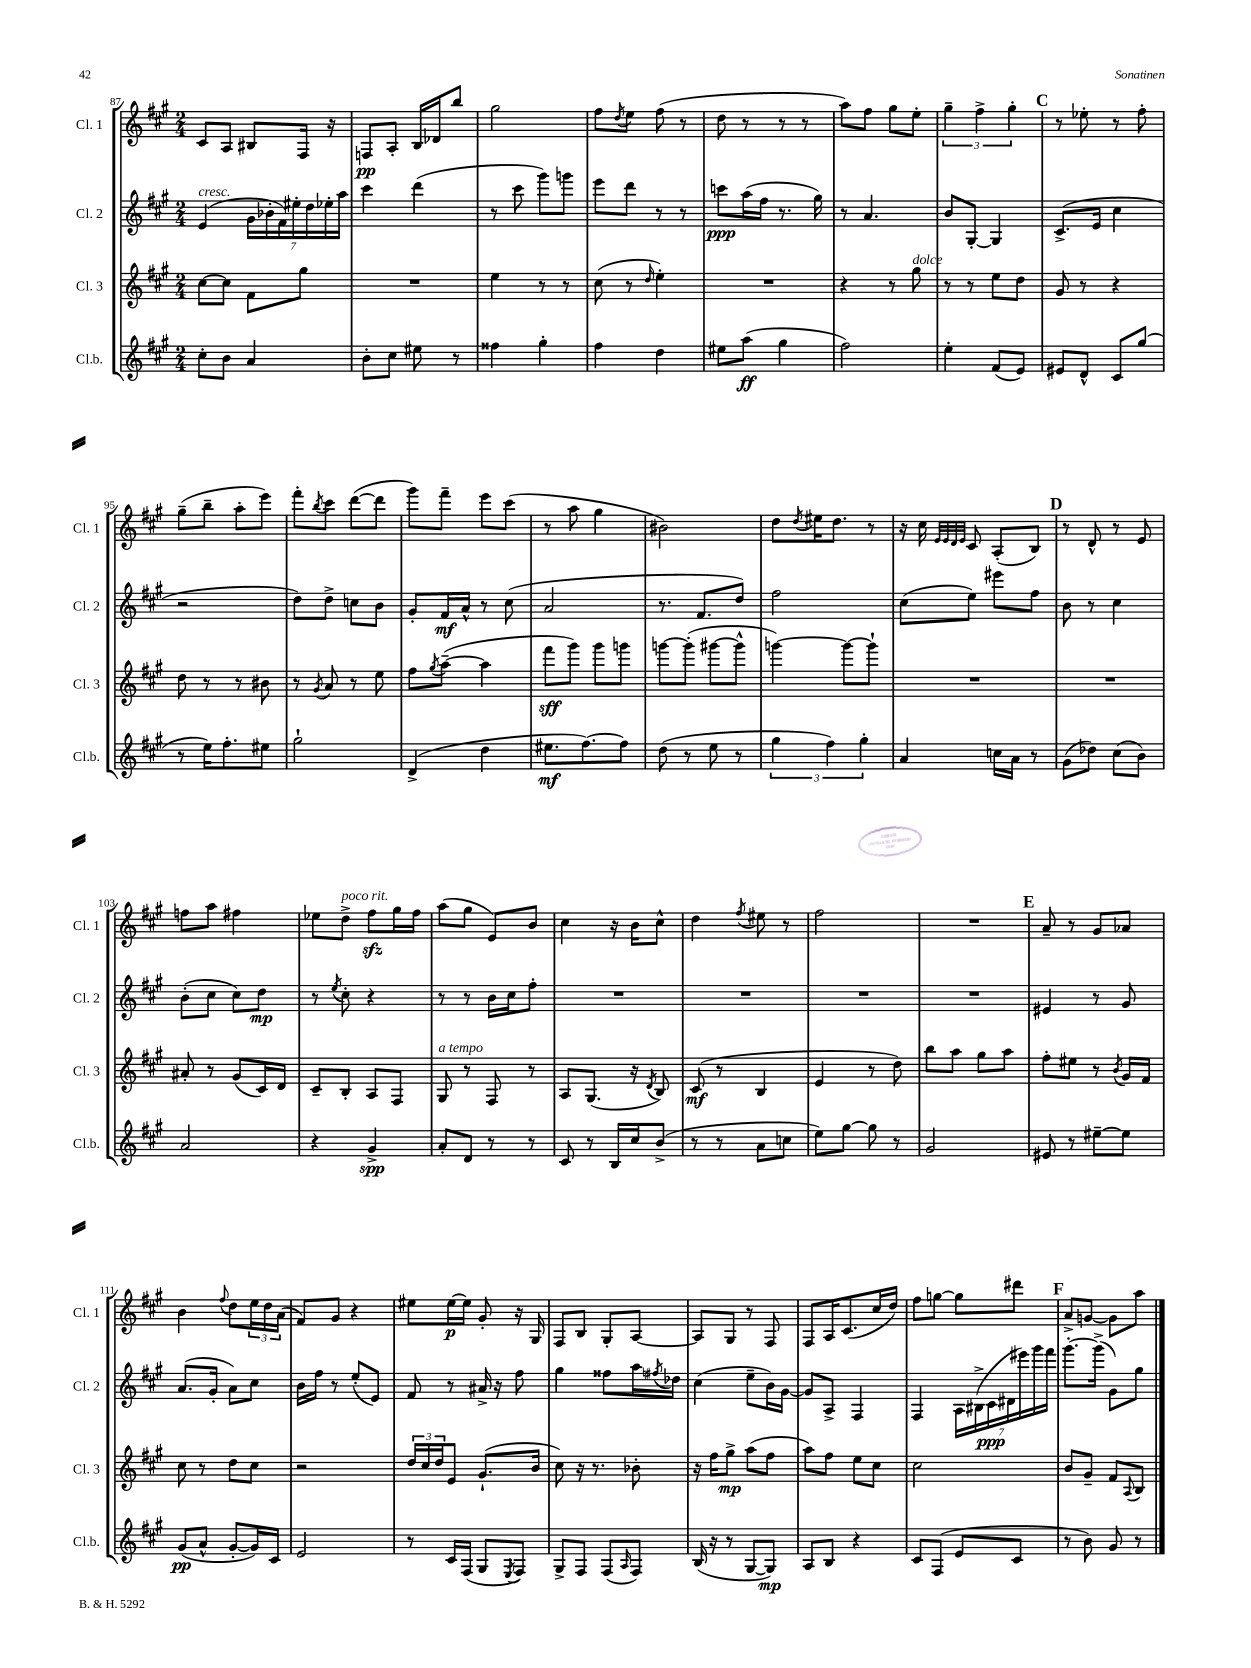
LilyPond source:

<<
\new StaffGroup <<
\new Staff = "s0" \with { instrumentName = "Cl. 1" shortInstrumentName = "Cl. 1" } {
    \clef treble \key a \major \numericTimeSignature \time 2/4
    cis'8 a8 bis8 fis16 r16 |
    f8\pp a8-. b16 des'16 b''8 |
    gis''2 |
    fis''8 \acciaccatura { d''8 } e''8 fis''8( r8 |
    d''8 r8 r8 r8 |
    a''8) fis''8 gis''8 e''8-. |
    \tuplet 3/2 { gis''4-- fis''4-> gis''4-. } |
    \mark \markup { \bold "C" } r8 ees''8-. r8 fis''8-. |
    gis''8--( b''8-- a''8-. e'''8) |
    fis'''8-. \acciaccatura { b''8 } cis'''8 d'''8~( d'''8 |
    gis'''8) fis'''8-- e'''8 cis'''8( |
    r8 a''8 gis''4 |
    bis'2) |
    d''8 \acciaccatura { d''8 } eis''16 d''8. r8 |
    r16 cis''16 \grace { e'32 e'32 d'32 e'32 } cis'8 a8-.( b8) |
    \mark \markup { \bold "D" } r8 d'8-^ r8 e'8 |
    f''8 a''8 fis''4 |
    ees''8 d''8->^\markup { \italic "poco rit." } fis''8\sfz gis''16 fis''16 |
    a''8( gis''8 e'8) b'8 |
    cis''4 r16 b'16 cis''8-^ |
    d''4 \acciaccatura { fis''8 } eis''8 r8 |
    fis''2 |
    R2 |
    \mark \markup { \bold "E" } a'8-- r8 gis'8 aes'8 |
    b'4 \appoggiatura { fis''8 } d''8 \tuplet 3/2 { e''16 d''16 a'16( } |
    fis'8) gis'8 r4 |
    eis''8 eis''16~\p eis''16 gis'8-. r16 gis16 |
    fis8 b8 gis8-. a8~ |
    a8 gis8 r8 fis8 |
    fis8 a16 cis'8.( cis''16 d''16) |
    fis''8 g''8~ g''8 dis'''8 |
    \mark \markup { \bold "F" } a'8-> g'8~ g'8 a''8 \bar "|." |
}
\new Staff = "s1" \with { instrumentName = "Cl. 2" shortInstrumentName = "Cl. 2" } {
    \clef treble \key a \major \numericTimeSignature \time 2/4
    e'4^\markup { \italic "cresc." }( \tuplet 7/4 { gis'16 bes'16-. fis'16) eis''16-. d''16 ees''16-. a''16 } |
    cis'''4 d'''4( |
    r8 cis'''8 gis'''8) g'''8 |
    e'''8 d'''8 r8 r8 |
    c'''8\ppp a''16( fis''16 r8. gis''16) |
    r8 a'4. |
    b'8 gis8~-. gis4 |
    \mark \markup { \bold "C" } cis'8.->( e'16 cis''4 |
    r2 |
    d''8) d''8-> c''8 b'8 |
    gis'8-. fis'16\mf a'16-^ r8 cis''8( |
    a'2 |
    r8. fis'8. d''8) |
    fis''2 |
    cis''8( e''8) eis'''8 fis''8 |
    \mark \markup { \bold "D" } b'8 r8 cis''4 |
    b'8-.( cis''8 cis''8) d''8\mp |
    r8 \acciaccatura { e''8 } cis''8-. r4 |
    r8 r8 b'16 cis''16 fis''8-. |
    R2 |
    R2 |
    R2 |
    R2 |
    \mark \markup { \bold "E" } eis'4 r8 gis'8 |
    a'8.( gis'16-. a'8) cis''8 |
    b'16 fis''16 r8 e''8-.( e'8) |
    fis'8 r8 ais'16-> r16 fis''8 |
    gis''4 fisis''8 a''16 \acciaccatura { fis''8 } des''16 |
    cis''4( e''8-- b'16) gis'16~ |
    gis'8 a8-> fis4 |
    fis4 \tuplet 7/4 { a16 bis16->( cis'16\ppp dis'16 eis'''16) gis'''16 fis'''16 } |
    \mark \markup { \bold "F" } gis'''8.~-. gis'''16->( gis'8) gis''8 \bar "|." |
}
\new Staff = "s2" \with { instrumentName = "Cl. 3" shortInstrumentName = "Cl. 3" } {
    \clef treble \key a \major \numericTimeSignature \time 2/4
    cis''8~ cis''8 fis'8 gis''8 |
    R2 |
    e''4 r8 r8 |
    cis''8( r8 \grace { d''16 } e''4-.) |
    R2 |
    r4 r8 gis''8^\markup { \italic "dolce" } |
    r8 r8 e''8 d''8 |
    \mark \markup { \bold "C" } gis'8 r8 r4 |
    d''8 r8 r8 bis'8 |
    r8 \acciaccatura { gis'8 } a'8 r8 e''8 |
    fis''8 \acciaccatura { gis''8 } a''8~--( a''4 |
    fis'''8\sff gis'''8) gis'''8 g'''8 |
    g'''8~ g'''8-.( gis'''8~ gis'''8-^ |
    g'''4~) g'''8~ g'''8-! |
    R2 |
    \mark \markup { \bold "D" } R2 |
    ais'8-. r8 gis'8( cis'16) d'16 |
    cis'8-- b8-. a8 fis8 |
    gis8^\markup { \italic "a tempo" } r8 fis8 r8 |
    a8 gis8.( r16 \acciaccatura { d'8 } b8) |
    cis'8\mf( r8 b4 |
    e'4 r8 d''8) |
    b''8 a''8 gis''8 a''8 |
    \mark \markup { \bold "E" } fis''8-. eis''8 r8 \acciaccatura { b'8 } gis'16 fis'16 |
    cis''8 r8 d''8 cis''8 |
    r2 |
    \tuplet 3/2 { d''16 cis''16 d''16 } e'8 gis'8.-!( b'16 |
    cis''8) r16 r8. bes'8-. |
    r16 fis''16 gis''8->\mp a''8( fis''8 |
    a''8) fis''8 e''8 cis''8 |
    cis''2 |
    \mark \markup { \bold "F" } b'8 gis'8-- fis'8 \appoggiatura { a8 } b8 \bar "|." |
}
\new Staff = "s3" \with { instrumentName = "Cl.b." shortInstrumentName = "Cl.b." } {
    \clef treble \key a \major \numericTimeSignature \time 2/4
    cis''8-. b'8 a'4 |
    b'8-. cis''8 eis''8 r8 |
    fisis''4 gis''4-. |
    fis''4 d''4 |
    eis''8 a''8\ff( gis''4 |
    fis''2) |
    e''4-. fis'8( e'8) |
    \mark \markup { \bold "C" } eis'8 d'8-^ cis'8 gis''8( |
    r8 e''16) fis''8.-. eis''8 |
    gis''2-! |
    d'4->( d''4 |
    eis''8.\mf fis''8.~) fis''8 |
    d''8( r8 e''8 r8 |
    \tuplet 3/2 { gis''4 fis''4) gis''4-. } |
    a'4 c''16 a'16 r8 |
    \mark \markup { \bold "D" } gis'8( des''8) cis''8( b'8) |
    a'2 |
    r4 gis'4->\spp |
    a'8-. d'8 r8 r8 |
    cis'8 r8 b16 cis''16 b'8->( |
    r8 r8 a'8 c''8 |
    e''8) gis''8~ gis''8 r8 |
    gis'2 |
    \mark \markup { \bold "E" } eis'8 r8 eis''8~-- eis''8 |
    gis'8\pp( a'8-^ gis'8~-. gis'16) cis'16 |
    e'2 |
    r8 cis'16 fis16( gis8 \acciaccatura { e8 } fis8) |
    gis8-> fis8 fis8( \grace { a16 } fis8) |
    b16( r16 r8 gis8~ gis8\mp) |
    a8 b8 r4 |
    cis'8 fis8( e'8 cis'8 |
    \mark \markup { \bold "F" } r8 b'8) gis'8 r8 \bar "|." |
}
>>
>>
\layout { \context { \Score currentBarNumber = #87 } }
